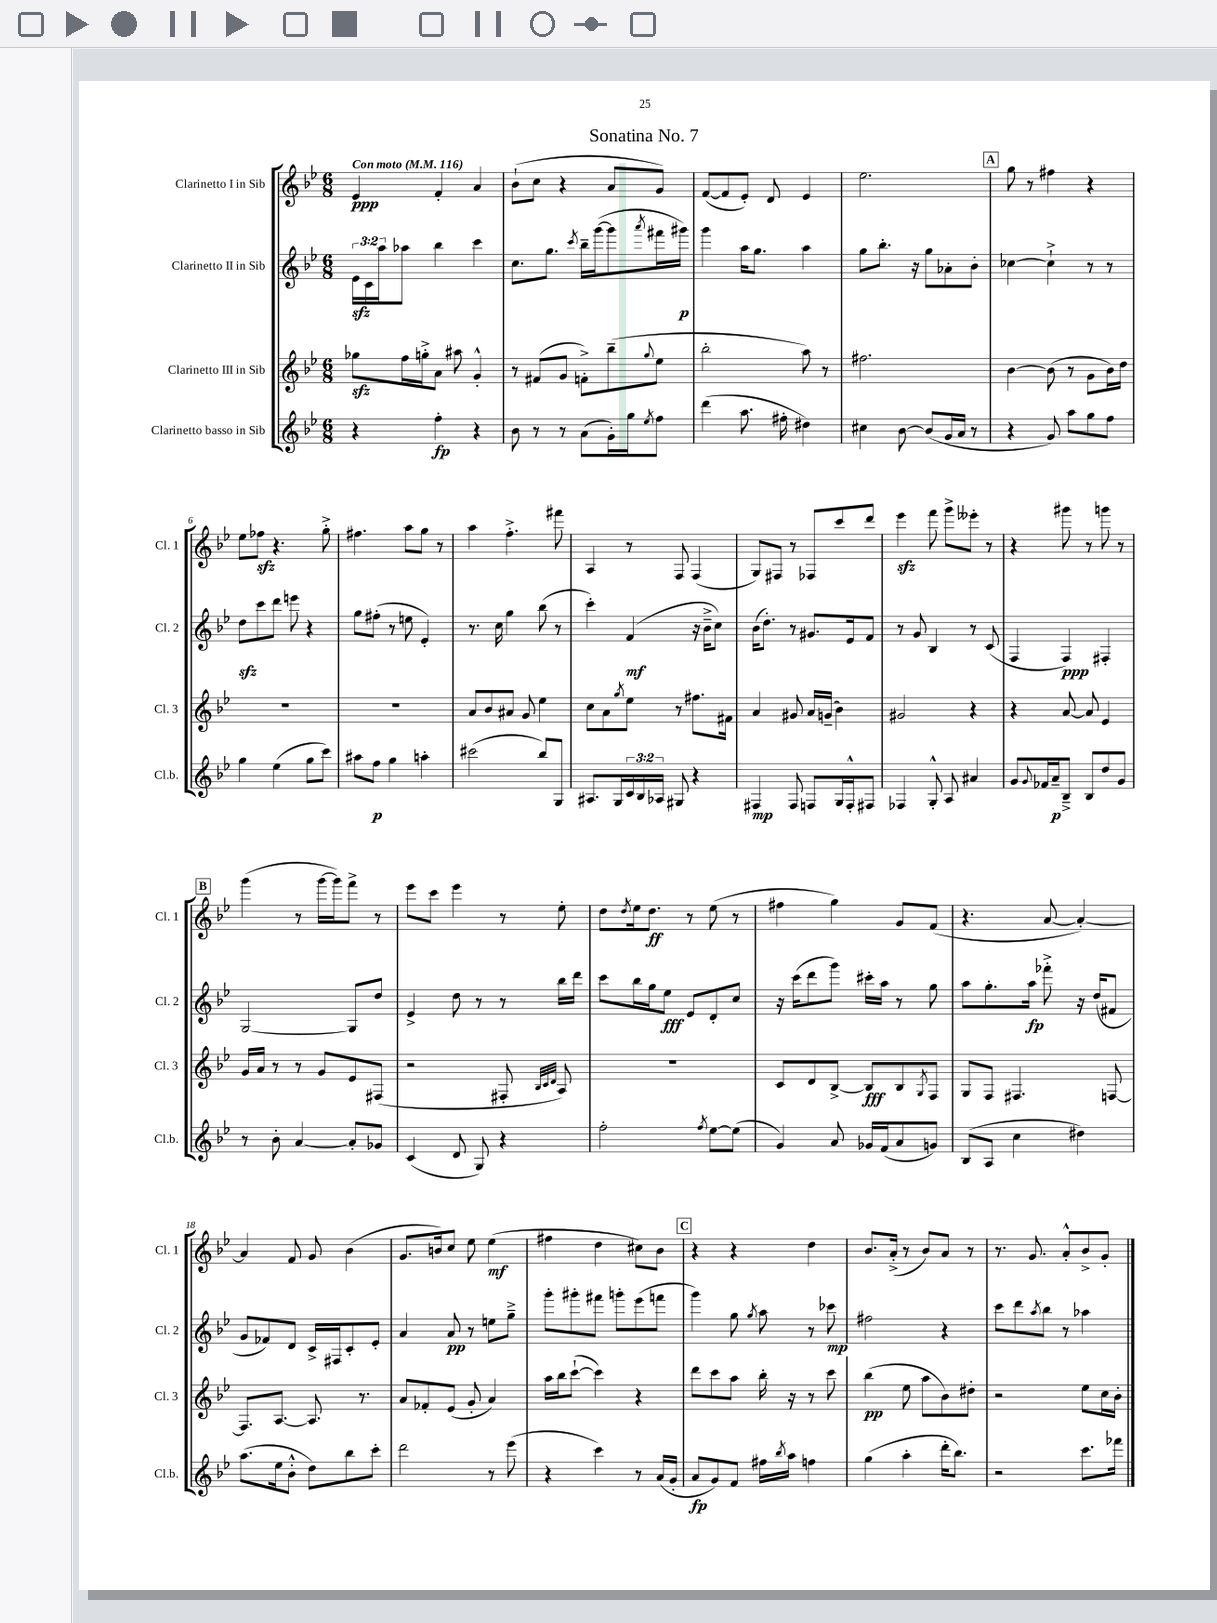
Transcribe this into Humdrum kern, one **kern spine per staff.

**kern	**dynam	**kern	**dynam	**kern	**dynam	**kern	**dynam
*part4	*part4	*part3	*part3	*part2	*part2	*part1	*part1
*staff4	*staff4	*staff3	*staff3	*staff2	*staff2	*staff1	*staff1
*I"Clarinetto basso in Sib	*	*I"Clarinetto III in Sib	*	*I"Clarinetto II in Sib	*	*I"Clarinetto I in Sib	*
*I'Cl.b.	*	*I'Cl. 3	*	*I'Cl. 2	*	*I'Cl. 1	*
*clefG2	*	*clefG2	*	*clefG2	*	*clefG2	*
*k[b-e-]	*	*k[b-e-]	*	*k[b-e-]	*	*k[b-e-]	*
*M6/8	*	*M6/8	*	*M6/8	*	*M6/8	*
*MM116	*	*MM116	*	*MM116	*	*MM116	*
=1	=1	=1	=1	=1	=1	=1	=1
!	!	!	!	!	!	!LO:TX:a:B:t=Con moto	!
4r	.	8gg-Xzz\L	.	24e-zz\LL	.	4e-/	ppp
.	.	.	.	24c\	.	.	.
.	.	.	.	24aa\J	.	.	.
.	.	16ff\L	.	8aa-X\J	.	.	.
.	.	16ggn'^\J	.	.	.	.	.
4ff'\	fp	8a\J	.	4bb-\	.	4f'/	.
.	.	8aa#X\	.	.	.	.	.
4r	.	4g'^^/	.	4ccc\	.	4a/	.
=2	=2	=2	=2	=2	=2	=2	=2
8b-\	.	8r	.	8.cc\L	.	(8b-`\L	.
8r	.	(8f#X/L	.	.	.	8cc\J	.
.	.	.	.	8.gg\J	.	.	.
8r	.	8g/J	.	.	.	4r	.
.	.	.	.	8qccc/	.	.	.
(8a\L	.	8fn'^\L)	.	16bb-~\LL	.	.	.
.	.	.	.	([16ggg\J	.	.	.
16g'\L)	.	(8bb-~\	.	8ggg\]	.	8a/L	.
16gg\J	.	.	.	.	.	.	.
8qee-/	.	8qqgg/	.	8qaaa/	.	.	.
8ff\J	.	8ee-\J	.	16fff#X\L	.	8g/J)	.
.	.	.	.	16ggg#X\JJ)	p	.	.
=3	=3	=3	=3	=3	=3	=3	=3
(4ddd\	.	2bb-'\	.	4ggg\	.	([8f/L	.
.	.	.	.	.	.	8f/]	.
8.aa\	.	.	.	16aa\KL	.	8e-'/J)	.
.	.	.	.	8.gg\J	.	.	.
.	.	.	.	.	.	8d/	.
16ff#X'\	.	.	.	.	.	.	.
4dd#X\)	.	8aa\)	.	4aa\	.	4e-/	.
.	.	8r	.	.	.	.	.
=4	=4	=4	=4	=4	=4	=4	=4
4cc#X\	.	2.ff#X\	.	8gg\L	.	2.ee-\	.
.	.	.	.	8.bb-'\J	.	.	.
[8b-\	.	.	.	.	.	.	.
.	.	.	.	16r	.	.	.
(8b-/L]	.	.	.	8gg\L	.	.	.
16g/L	.	.	.	8a-X'\	.	.	.
16a/JJ	.	.	.	.	.	.	.
8r	.	.	.	8b-'\J	.	.	.
!!LO:REH:place=s1:t=A
=5	=5	=5	=5	=5	=5	=5	=5
4r	.	[4b-\	.	[4cc-X\	.	8gg\	.
.	.	.	.	.	.	8r	.
8g/)	.	(8b-\]	.	4cc-`^\]	.	4ff#X\	.
8aa\L	.	8r	.	.	.	.	.
8gg\	.	8g\L	.	8r	.	4r	.
8ff\J	.	16b-\L)	.	8r	.	.	.
.	.	16dd\JJ	.	.	.	.	.
!!LO:LB:g=z
=6	=6	=6	=6	=6	=6	=6	=6
4gg\	.	2.r	.	8ddzz\L	.	8ee-\L	.
.	.	.	.	8ccc\	.	8ff-Xzz\J	.
(4ee-\	.	.	.	8ddd\J	.	4.r	.
.	.	.	.	8eeen\	.	.	.
8gg\L	.	.	.	4r	.	.	.
8ccc\J)	.	.	.	.	.	8gg'^\	.
=7	=7	=7	=7	=7	=7	=7	=7
8aa#X\L	.	2.r	.	8gg\L	.	4.ff#X\	.
8ff\J	p	.	.	(8ff#X'\J	.	.	.
4gg\	.	.	.	8r	.	.	.
.	.	.	.	8een\	.	8aa\L	.
4aan'\	.	.	.	4e-'/)	.	8gg\J	.
.	.	.	.	.	.	8r	.
=8	=8	=8	=8	=8	=8	=8	=8
(2ccc#X\	.	8a/L	.	8.r	.	4aa\	.
.	.	8b-/	.	.	.	.	.
.	.	.	.	16cc\	.	.	.
.	.	8a#X/J	.	4gg\	.	4.ff'^\	.
.	.	8g/	.	.	.	.	.
8bb-/L)	.	4ee-\	.	(8bb-\	.	.	.
8G/J	.	.	.	8r	.	8fff#X\	.
=9	=9	=9	=9	=9	=9	=9	=9
8.A#X/L	.	8cc\L	.	4ccc'\)	.	4A/	.
.	.	8a\	.	.	.	.	.
16G/L	.	.	.	.	.	.	.
.	.	8qgg/	.	.	.	.	.
24c/	.	8ee-\J	.	(4f/	mf	8r	.
24B-/	.	.	.	.	.	.	.
24A-X/JJ	.	.	.	.	.	.	.
8G#X/	.	8r	.	.	.	8F/	.
4r	.	8.ff#X\L	.	16r	.	(4F/	.
.	.	.	.	16b-~^\KL	.	.	.
.	.	.	.	8cc\J)	.	.	.
.	.	16f#X\Jk	.	.	.	.	.
=10	=10	=10	=10	=10	=10	=10	=10
4F#X/	mp	4a/	.	(16b-\KL	.	8G/L)	.
.	.	.	.	8.dd'\J)	.	.	.
.	.	.	.	.	.	8F#X/J	.
8F#/	.	8g#X/	.	8r	.	8r	.
8Fn/L	.	16a/LL	.	8.g#X/L	.	8F-X/L	.
.	.	(16gn~/JJ	.	.	.	.	.
16G/L	.	4b-\)	.	.	.	8ccc/	.
16F'^^/J	.	.	.	16e-/k	.	.	.
8F#X/J	.	.	.	8f/J	.	8ddd/J	.
=11	=11	=11	=11	=11	=11	=11	=11
4F-X/	.	2g#X/	.	8r	.	4eee-zz\	.
.	.	.	.	8g/	.	.	.
8G'^^/	.	.	.	4B-/	.	8fff\	.
8A/	.	.	.	.	.	8ggg^\L	.
4a#X/	.	4r	.	8r	.	8eee--X'\J	.
.	.	.	.	(8c/	.	8r	.
=12	=12	=12	=12	=12	=12	=12	=12
8g/L	.	4r	.	4F/	.	4r	.
8qqg/	.	.	.	.	.	.	.
16f-X/L	.	.	.	.	.	.	.
16a~/J	p	.	.	.	.	.	.
8B-~^/J	.	[8a/	.	4F/)	ppp	8ggg#X\	.
8B-/L	.	8a/]	.	.	.	8r	.
8dd/	.	4e-/	.	4F#X'/	.	8gggn\	.
8g/J	.	.	.	.	.	8r	.
!!LO:LB:g=z
!!LO:REH:place=s1:t=B
=13	=13	=13	=13	=13	=13	=13	=13
8r	.	16g/LL	.	[2G/	.	(4ggg\	.
.	.	16a/JJ	.	.	.	.	.
8b-'\	.	8r	.	.	.	.	.
[4a/	.	8r	.	.	.	8r	.
.	.	8g/L	.	.	.	[16ggg\LL	.
.	.	.	.	.	.	16ggg\J])	.
8a'/L]	.	8e-/	.	8G/L]	.	8fff^\J	.
8g-X/J	.	(8F#X/J	.	8dd/J	.	8r	.
=14	=14	=14	=14	=14	=14	=14	=14
(4c/	.	2r	.	4e-^/	.	8eee-\L	.
.	.	.	.	.	.	8ccc\J	.
8d/	.	.	.	8dd\	.	4eee-\	.
8G/)	.	.	.	8r	.	.	.
4r	.	8F#X'/	.	8r	.	8r	.
.	.	32qqB-/LLL	.	.	.	.	.
.	.	32qqc/	.	.	.	.	.
.	.	32qqd/JJJ	.	.	.	.	.
.	.	8A/)	.	16bb-\LL	.	8ee-'\	.
.	.	.	.	16ddd\JJ	.	.	.
=15	=15	=15	=15	=15	=15	=15	=15
2ff'\	.	2.r	.	8ccc\L	.	8dd\L	.
.	.	.	.	.	.	8qdd/	.
.	.	.	.	16bb-\L	.	16ee-\k	.
.	.	.	.	16gg\J	.	8.dd\J	ff
.	.	.	.	8ee-\J	fff	.	.
.	.	.	.	8e-/L	.	8r	.
8qff/	.	.	.	.	.	.	.
[8ee-\L	.	.	.	8d'/	.	(8ee-\	.
(8ee-\J]	.	.	.	8cc/J	.	8r	.
=16	=16	=16	=16	=16	=16	=16	=16
4g/)	.	8c/L	.	16r	.	4ff#X\	.
.	.	.	.	(16ccc\KL	.	.	.
.	.	8d/	.	8ddd\	.	.	.
8a/	.	[8B-^/J	.	8ggg\J)	.	4gg\)	.
16g-X/LL	.	8B-/L]	fff	16ccc#X'\LL	.	.	.
(16f/J	.	.	.	16aa\JJ	.	.	.
8a/	.	8B-/	.	8r	.	8g/L	.
.	.	8qG/	.	.	.	.	.
8gn/J)	.	8F/J	.	8gg\	.	(8f/J	.
=17	=17	=17	=17	=17	=17	=17	=17
(8B-/L	.	8G/L	.	8aa\L	.	4.r	.
8A/J	.	8F/J	.	8.gg'\	.	.	.
4cc\	.	4.F#X/	.	.	.	.	.
.	.	.	.	16aa\Jk	fp	.	.
.	.	.	.	8fff-X'^\	.	[8a/	.
4dd#X\)	.	.	.	16r	.	4a'/_)	.
.	.	.	.	(16dd/KL	.	.	.
.	.	[8Fn/	.	8f#X/J	.	.	.
!!LO:LB:g=z
=18	=18	=18	=18	=18	=18	=18	=18
(8.aa\L	.	8.F/L]	.	8g/L	.	4a/]	.
.	.	.	.	8f-X/)	.	.	.
16ee-\k	.	[8.A/J	.	.	.	.	.
8b-'^^\J	.	.	.	8d/J	.	8f/	.
8dd\L)	.	8.A/]	.	16c^/LL	.	8g/	.
.	.	.	.	16F#X/J	.	.	.
8bb-\	.	.	.	8c'/	.	(4b-\	.
.	.	8.r	.	.	.	.	.
8ccc'\J	.	.	.	8e-'/J	.	.	.
=19	=19	=19	=19	=19	=19	=19	=19
2ddd\	.	8a/L	.	4a/	.	8.g/L	.
.	.	8f-X'/	.	.	.	.	.
.	.	.	.	.	.	16bn/k)	.
.	.	(8e-/J	.	8a/	pp	8cc/J	.
.	.	8g'/	.	8r	.	8ee-\	.
8r	.	4a/)	.	8een\L	.	(4ee-\	mf
(8eee-\	.	.	.	8gg~^\J	.	.	.
=20	=20	=20	=20	=20	=20	=20	=20
4r	.	16aa\LL	.	8ggg'\L	.	4ff#X\	.
.	.	16bb-\J	.	.	.	.	.
.	.	([8ccc`\J	.	8ggg#X'\	.	.	.
4ccc\)	.	4ccc\])	.	8fff#X\J	.	4dd\	.
.	.	.	.	8gggn'\L	.	.	.
8r	.	4r	.	(8eee-\	.	8cc#X\L)	.
(16a/LL	.	.	.	8fffn\J	.	8b-\J	.
16g'/JJ	.	.	.	.	.	.	.
!!LO:REH:place=s1:t=C
=21	=21	=21	=21	=21	=21	=21	=21
8a/L	fp	8ddd\L	.	4ggg\)	.	4r	.
8g/)	.	8ccc\	.	.	.	.	.
8f/J	.	8aa\J	.	8gg\	.	4r	.
.	.	.	.	8qgg/	.	.	.
16ff#X\LL	.	16bb-'\	.	8aa\	.	.	.
8qbb-/	.	.	.	.	.	.	.
16aa\JJ	.	16r	.	.	.	.	.
4ffn\	.	8r	.	8r	.	4dd\	.
.	.	8ccc\	.	8ccc-X\	mp	.	.
=22	=22	=22	=22	=22	=22	=22	=22
(4gg\	.	(4bb-\	pp	2ff#X\	.	8.b-/L	.
.	.	.	.	.	.	(16a'^/Jk	.
4aa'\	.	8ee-\	.	.	.	8r	.
.	.	8aa\L	.	.	.	8b-/L)	.
16ddd'\KL	.	8b-\)	.	4r	.	8a/J	.
8.bb-\J)	.	.	.	.	.	.	.
.	.	8dd#X'\J	.	.	.	8r	.
=23	=23	=23	=23	=23	=23	=23	=23
2r	.	2r	.	8ccc\L	.	8.r	.
.	.	.	.	8ddd\	.	.	.
.	.	.	.	.	.	8.g/	.
.	.	.	.	8qaa/	.	.	.
.	.	.	.	8bb-\J	.	.	.
.	.	.	.	8r	.	8a'^^/L	.
8.ccc\L	.	8ee-\L	.	4aa-X\	.	8b-^/	.
.	.	16cc\L	.	.	.	8g'/J	.
16fff-X\Jk	.	16b-'\JJ	.	.	.	.	.
==	==	==	==	==	==	==	==
*-	*-	*-	*-	*-	*-	*-	*-
